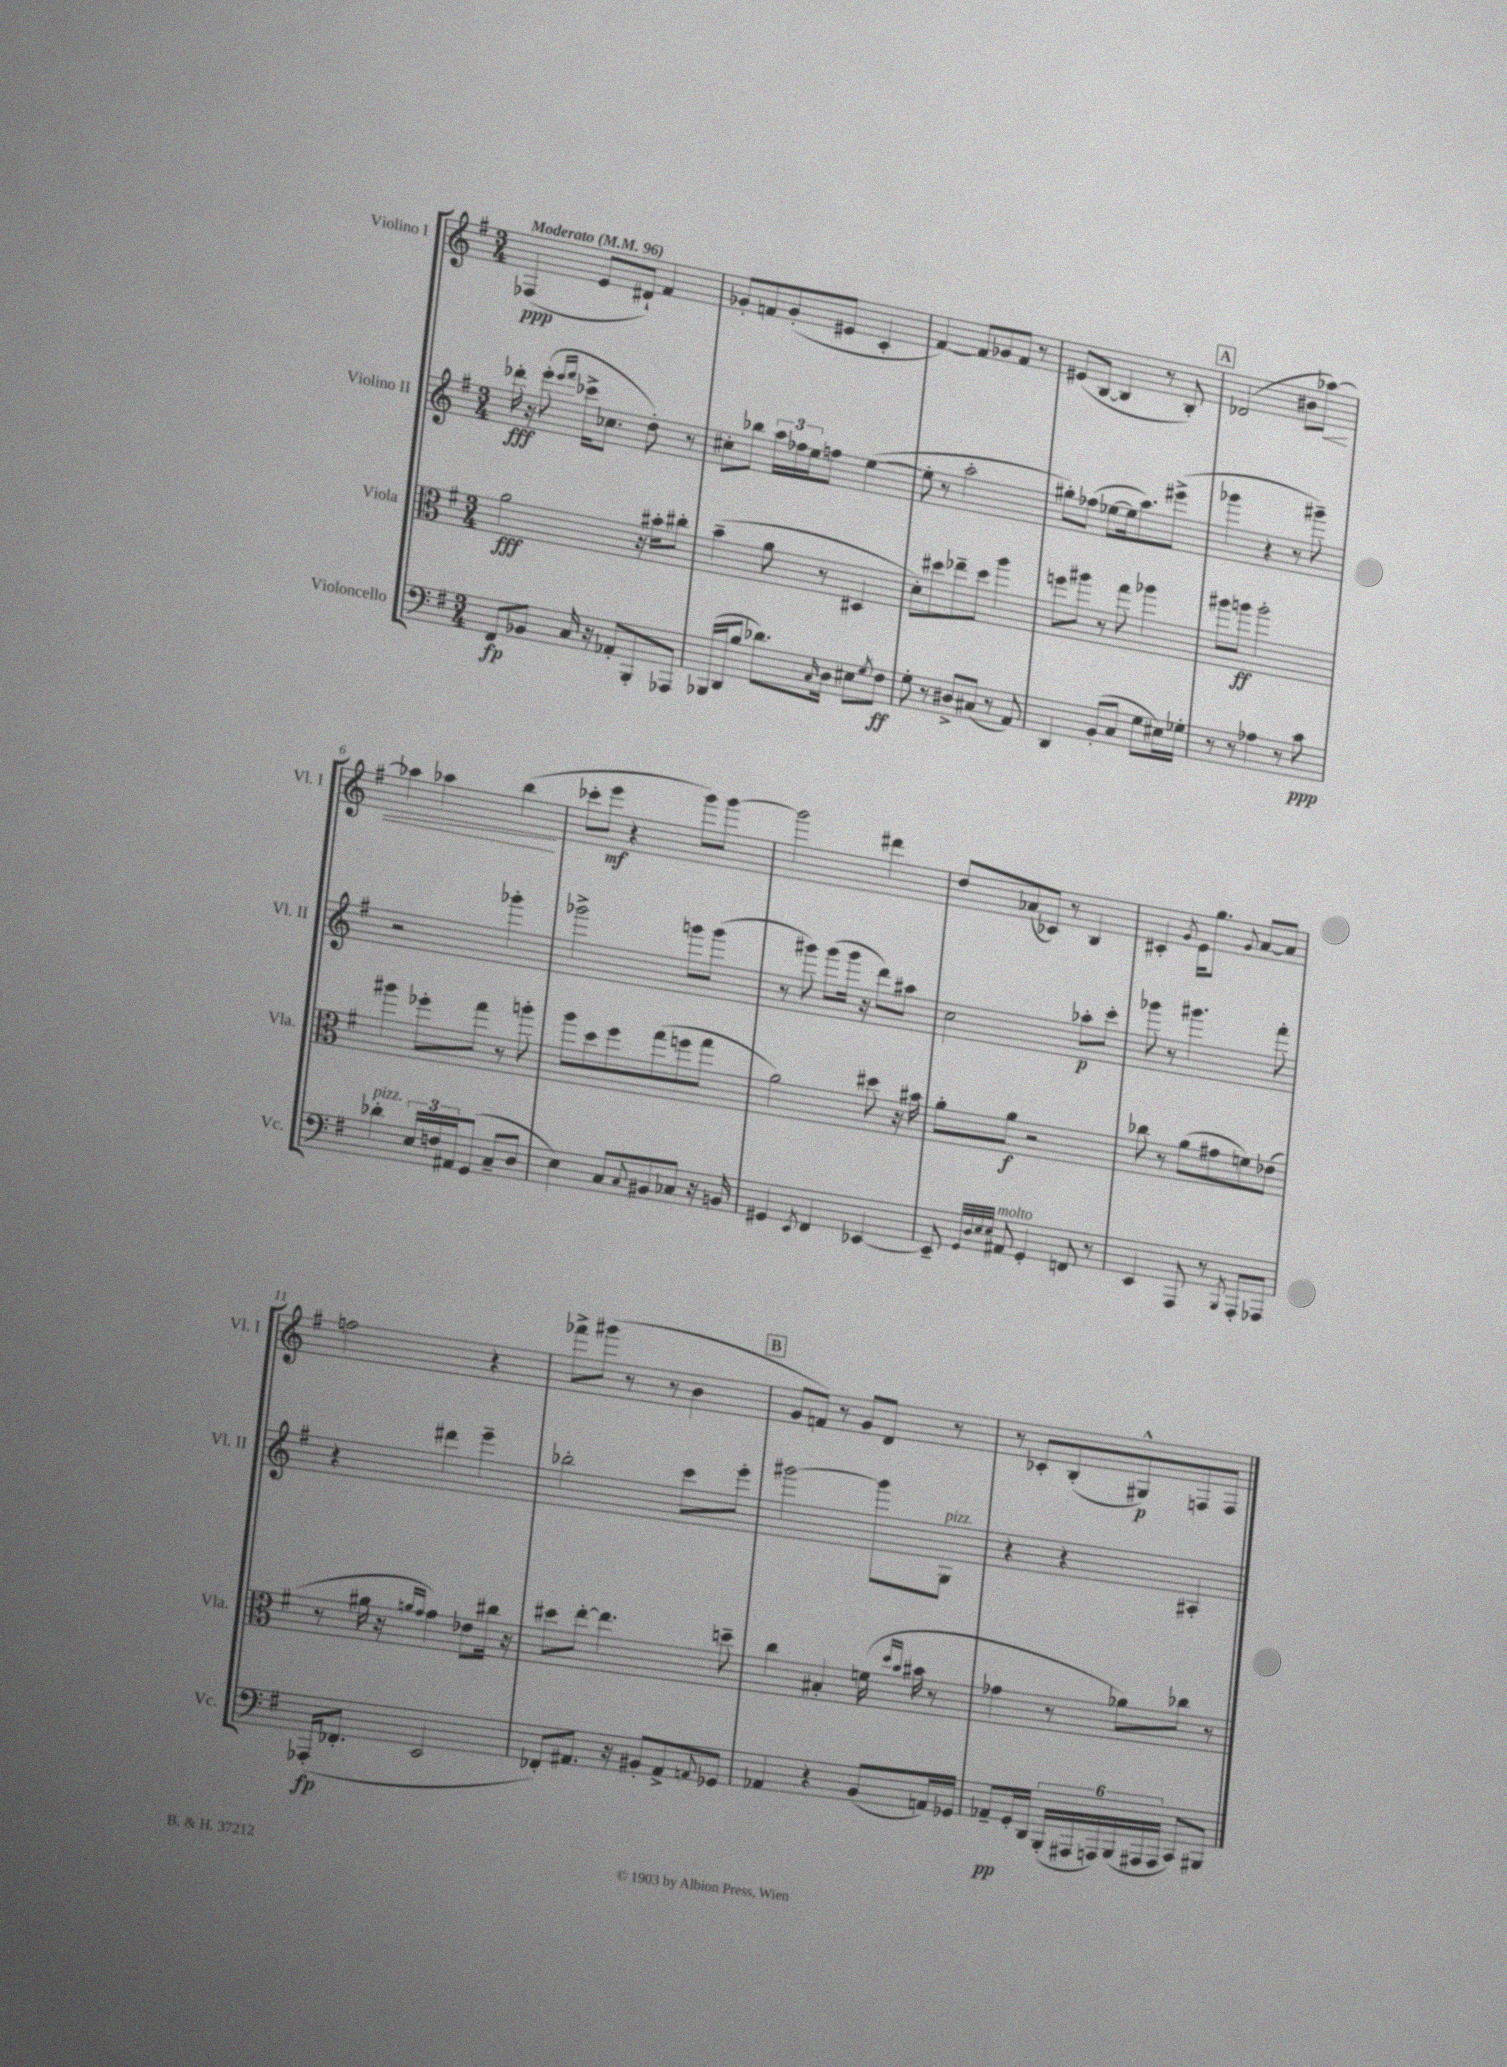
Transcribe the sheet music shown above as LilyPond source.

<<
\new StaffGroup <<
\new Staff = "s0" \with { instrumentName = "Violino I" shortInstrumentName = "Vl. I" } {
    \clef treble \key g \major \numericTimeSignature \time 3/4 \tempo "Moderato" 4 = 96
    fes4\ppp( e'8 dis'8-!) fis'4 |
    ges'8-. f'8 ges'8-.( eis'8 c'4-. |
    fis'4~) fis'8 ges'8 fis'8 r8 |
    eis'8( b8~ b4 r8 b8-.) |
    \mark \markup { \box "A" } des'2( bis'8 aes''8~\<) |
    aes''4 aes''4 b''4\!( |
    ces'''8-. e'''8\mf r4 g'''8) g'''8~ |
    g'''2 dis'''4 |
    d''8 aes'8( ces'8) r8 b4 |
    cis'4-. \acciaccatura { g'8 } e'16 g''8. \appoggiatura { g'8 } a'8~ a'8 |
    f''2 r4 |
    fes'''8-> gis'''8( r8 r8 b'4 |
    \mark \markup { \box "B" } g'8 f'8) r8 g'8 d'8 r8 |
    r8 ces'8-. b8-.( gis8-^\p) f8 f8 \bar "|." |
}
\new Staff = "s1" \with { instrumentName = "Violino II" shortInstrumentName = "Vl. II" } {
    \clef treble \key g \major \numericTimeSignature \time 3/4
    des'''16-.\fff r16 e'''8-.( \grace { e'''16 fis'''16 } ces'''16-> ces''8. d''8-.) r8 |
    cis''8-. bes''8 \tuplet 3/2 { a''16 fes''16 e''16 } f''8 e''4~( |
    e''8-. r8 a''2-. |
    gis''8-.) fes''8( ees''8~ ees''16 a''8.) eis'''8->( |
    \mark \markup { \box "A" } ges'''4 r4 r8 gis'''8--) |
    r2 ges'''4-. |
    ges'''2-> g'''8 g'''8( |
    r8 gis'''8) gis'''8( gis'''16 r16 d'''8) ais''8 |
    c''2 aes''8-.\p c'''8-. |
    ges'''8 r8 gis'''4. fis'''8-. |
    r4 dis'''4 e'''4-- |
    bes''2-. c'''8 e'''8-. |
    \mark \markup { \box "B" } gis'''2~ gis'''8 g8^\markup { \italic "pizz." } |
    r4 r4 ais4-. \bar "|." |
}
\new Staff = "s2" \with { instrumentName = "Viola" shortInstrumentName = "Vla." } {
    \clef alto \key g \major \numericTimeSignature \time 3/4
    a'2\fff r16 bis'16-. cis''8-. |
    b'4--( a'8 r8 dis4 |
    d'8-.) dis''8 ees''8-- dis''8 a''4 |
    f''8 ais''8 r8 g''8 aes''4 |
    \mark \markup { \box "A" } ais''8 a''8\ff a''2-. |
    ais''4 fes''8-. g''8 r8 a''8-. |
    a''8 d''8 fis''8 g''8( f''8 g''8 |
    a'2) dis''8 r16 bis'16 |
    a'8-. a'8\f r2 |
    ces''8 r8 a'8( gis'8 f'8) ees'8( |
    r8 ais'16 r16 \grace { a'16 g'16 } g'4) ees'8 cis''16 r16 |
    dis''8 e''8~-. e''4. d''8-- |
    \mark \markup { \box "B" } c''4 bis4-. f'16( \grace { d''16 b'16 } bis'16 r8 |
    ges'4 r8 aes'8) ces''8 r8 \bar "|." |
}
\new Staff = "s3" \with { instrumentName = "Violoncello" shortInstrumentName = "Vc." } {
    \clef bass \key g \major \numericTimeSignature \time 3/4
    fis,8\fp bes,8 c16 r16 aes,8-. b,,8-. aes,,8 |
    bes,,16( d,16 b8 des'8.) \grace { c16 } d16 eis8 \acciaccatura { g8 } fis8\ff |
    g8-. r8 dis8-> cis8( r8 a,8) |
    d,4 b,8-.( c8 g8 eis16) ges16-. |
    \mark \markup { \box "A" } r8 r8 aes4 r8 c'8\ppp |
    des'4-.^\markup { \italic "pizz." } \tuplet 3/2 { e16 f16 ais,16 } g,8( c8-- d8 |
    e4) c8 \appoggiatura { c8 } bis,8 ces8 r16 b,16 |
    gis,4 \acciaccatura { e,8 } fis,4 ees,4~ |
    ees,8-- \grace { g,32 d32 e32 e32 } ais,8^\markup { \italic "molto" } g,4-. f,8 r8 |
    e,4 a,,8 r8 \acciaccatura { b,,8 } a,,8-. aes,,8 |
    aes,,16-.\fp( fes,8.-. e,2 |
    fes,8-.) ais,8. r16 bis,8-. ais,8-> \appoggiatura { a,8 } ges,8 |
    \mark \markup { \box "B" } aes,4 r4 b,8( a,16) ges,16 |
    aes,8--\pp g,16-. d,16 \tuplet 6/4 { b,,16-.( ais,,16 a,,16) b,,16( ais,,16 ais,,16 } c,8) bis,,8 \bar "|." |
}
>>
>>
